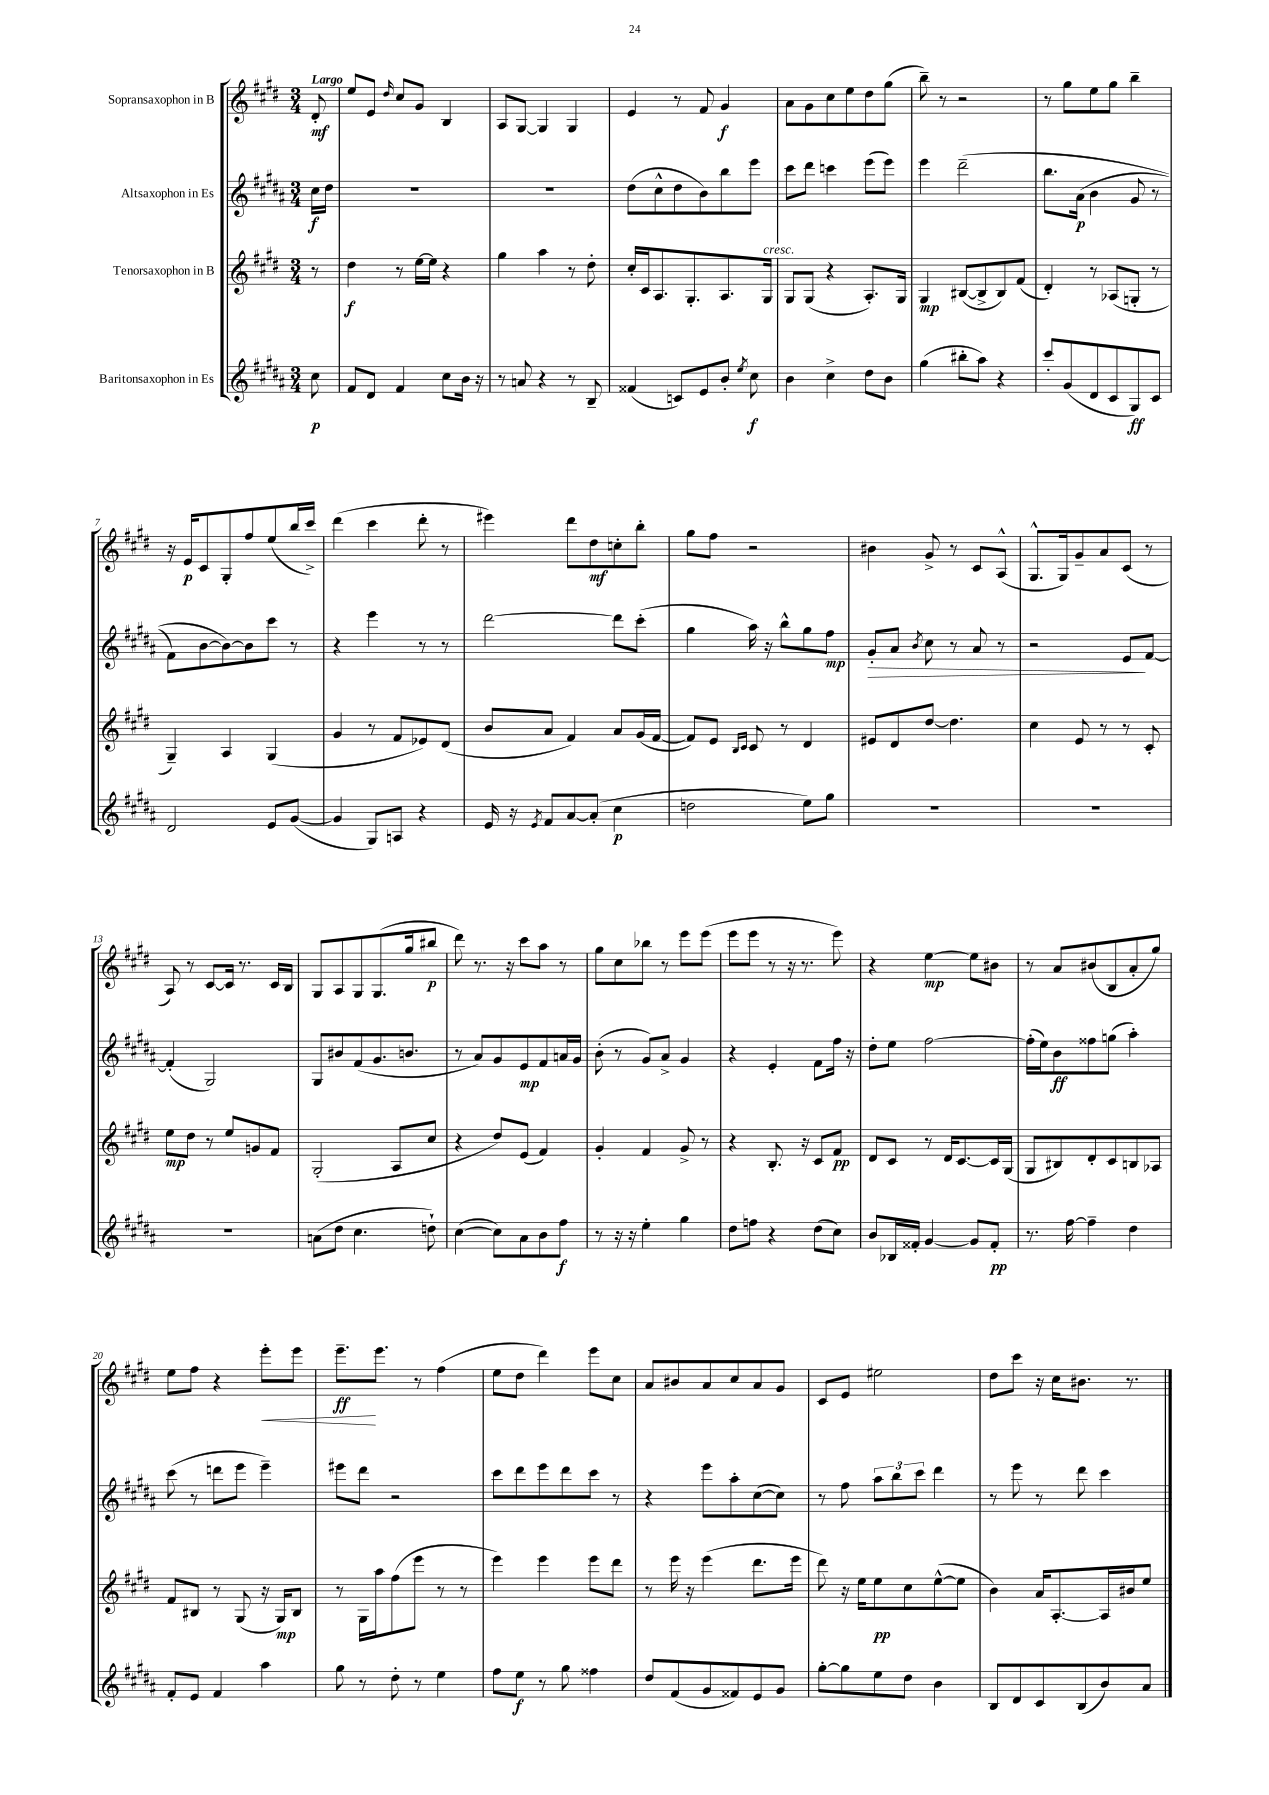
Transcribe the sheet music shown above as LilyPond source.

<<
\new StaffGroup <<
\new Staff = "s0" \with { instrumentName = "Sopransaxophon in B" } {
    \clef treble \key e \major \numericTimeSignature \time 3/4 \partial 8 \tempo "Largo"
    \autoBeamOff dis'8-.\mf |
    e''8[ e'8] \grace { dis''16 } cis''8[ gis'8] b4 |
    a8[ gis8]~ gis4 gis4 |
    e'4 r8 fis'8 gis'4\f |
    a'8[ gis'8 cis''8 e''8 dis''8 gis''8]( |
    b''8--) r8 r2 |
    r8 gis''8[ e''8 gis''8] b''4-- |
    r16 e'16[\p cis'8 gis8-. fis''8 e''8( b''16 cis'''16]->) |
    dis'''4( cis'''4 dis'''8-. r8 |
    eis'''4) dis'''8[ dis''8\mf c''8-. b''8]-. |
    gis''8[ fis''8] r2 |
    bis'4 gis'8-> r8 cis'8[ a8]-^( |
    gis8.[-^ gis16) gis'8-- a'8 cis'8]( r8 |
    a8) r8 cis'8[~ cis'16] r8. cis'16[ b16] |
    gis8[ a8 gis8 gis8.( gis''16 bis''8]\p |
    dis'''8) r8. r16 cis'''8[ a''8] r8 |
    gis''8[ cis''8 bes''8] r8 e'''8[ e'''8]( |
    e'''8[ e'''8] r8 r16 r8. e'''8) |
    r4 e''4~\mp e''8[ bis'8] |
    r8 a'8[ bis'8( b8 a'8-. gis''8]) |
    e''8[ fis''8] r4 e'''8[-.\< e'''8] |
    e'''8.[--\ff\! e'''8.] r8 fis''4( |
    e''8[ dis''8] dis'''4) e'''8[ cis''8] |
    a'8[ bis'8 a'8 cis''8 a'8 gis'8] |
    cis'8[ e'8] eis''2 |
    dis''8[ cis'''8] r16 cis''16[ bis'8.] r8. \bar "|." |
}
\new Staff = "s1" \with { instrumentName = "Altsaxophon in Es" } {
    \clef treble \key b \major \numericTimeSignature \time 3/4 \partial 8
    \autoBeamOff cis''16[\f dis''16] |
    R2. |
    R2. |
    dis''8[( cis''8-^ dis''8 b'8) b''8 e'''8] |
    cis'''8[ dis'''8] c'''4 e'''8[( e'''8]) |
    e'''4 dis'''2--\( |
    b''8.[ ais'16]\p( b'4 gis'8 r8 |
    fis'8[) b'8~ b'8~\) b'8 cis'''8] r8 |
    r4 e'''4 r8 r8 |
    dis'''2~ dis'''8[ cis'''8]-.( |
    gis''4 ais''16) r16 b''8[-^ gis''8 fis''8]\mp |
    gis'8[-.\> ais'8] \acciaccatura { b'8 } cis''8 r8 ais'8 r8 |
    r2 e'8[\! fis'8]~ |
    fis'4-.( gis2) |
    gis8[ bis'8 fis'8( gis'8. b'8.] |
    r8 ais'8[) gis'8 e'8\mp fis'8 a'16 gis'16] |
    b'8-.( r8 gis'8[) ais'8]-> gis'4 |
    r4 e'4-. fis'8[ fis''16] r16 |
    dis''8[-. e''8] fis''2~ |
    fis''16[-.( e''16) b'8\ff fisis''8 g''8]( ais''4-.) |
    cis'''8( r8 d'''8[ e'''8] e'''4--) |
    eis'''8[ dis'''8] r2 |
    cis'''8[ dis'''8 e'''8 dis'''8 cis'''8] r8 |
    r4 e'''8[ ais''8-. cis''8~( cis''8]) |
    r8 fis''8 \tuplet 3/2 { ais''8[ b''8 cis'''8] } dis'''4 |
    r8 e'''8 r8 dis'''8 cis'''4 \bar "|." |
}
\new Staff = "s2" \with { instrumentName = "Tenorsaxophon in B" } {
    \clef treble \key e \major \numericTimeSignature \time 3/4 \partial 8
    \autoBeamOff r8 |
    dis''4\f r8 e''16[~ e''16] r4 |
    gis''4 a''4 r8 dis''8-. |
    cis''16[-. cis'16 a8. gis8.-. a8. gis16]^\markup { \italic "cresc." } |
    gis8[ gis8]( r4 a8.[-.) gis16] |
    gis4\mp bis8[~( bis8-> bis8) fis'8]( |
    dis'4-.) r8 aes8[( g8]-. r8 |
    gis4--) a4 gis4( |
    gis'4 r8 fis'8[ ees'8) dis'8]( |
    b'8[ a'8] fis'4) a'8[ gis'16( fis'16]~ |
    fis'8[) e'8] \grace { b16[ cis'16] } cis'8 r8 dis'4 |
    eis'8[ dis'8 dis''8]~ dis''4. |
    cis''4 e'8 r8 r8 cis'8-. |
    e''8[\mp dis''8] r8 e''8[ g'8 fis'8] |
    gis2-.( a8[ cis''8] |
    r4 dis''8[) e'8]( fis'4) |
    gis'4-. fis'4 gis'8-> r8 |
    r4 b8.-. r16 cis'8[ fis'8]\pp |
    dis'8[ cis'8] r8 dis'16[ cis'8.~ cis'16 gis16]( |
    gis8[ bis8) dis'8-. cis'8 b8 aes8] |
    fis'8[ bis8] r8 gis8( r16 gis16[\mp) bis8] |
    r8 gis16[ a''16 fis''8( e'''8] r8 r8 |
    e'''4) e'''4 e'''8[ dis'''8] |
    r8 e'''16 r16 e'''4( dis'''8.[ e'''16] |
    dis'''8) r16 e''16[ e''8\pp cis''8 e''8~-^( e''8] |
    b'4) a'16[ a8.~-. a16 bis'16 e''8] \bar "|." |
}
\new Staff = "s3" \with { instrumentName = "Baritonsaxophon in Es" } {
    \clef treble \key b \major \numericTimeSignature \time 3/4 \partial 8
    \autoBeamOff cis''8\p |
    fis'8[ dis'8] fis'4 cis''8[ b'16] r16 |
    r8 a'8 r4 r8 b8-- |
    fisis'4( c'8[) e'8 b'8]-. \acciaccatura { e''8 } cis''8\f |
    b'4 cis''4-> dis''8[ b'8] |
    gis''4( bis''8[-. ais''8]) r4 |
    cis'''8[-. gis'8( dis'8 cis'8 gis8\ff) cis'8] |
    dis'2 e'8[ gis'8]~( |
    gis'4 gis8[) a8] r4 |
    e'16 r16 \acciaccatura { e'8 } fis'8[ ais'8~ ais'8]-.( cis''4\p |
    d''2 e''8[) gis''8] |
    R2. |
    R2. |
    R2. |
    a'8[( dis''8] cis''4. d''8-!) |
    cis''4~( cis''8[) ais'8 b'8 fis''8]\f |
    r8 r16 r16 e''4-. gis''4 |
    dis''8[ f''8] r4 dis''8[( cis''8]) |
    b'8[ bes16 fisis'16]-. gis'4~ gis'8[ fisis'8]-.\pp |
    r8. fis''16~ fis''4-- dis''4 |
    fis'8[-. e'8] fis'4 ais''4 |
    gis''8 r8 dis''8-. r8 e''4 |
    fis''8[ e''8]\f r8 gis''8 fisis''4 |
    dis''8[ fis'8( gis'8 fisis'8) e'8 gis'8] |
    gis''8[~-. gis''8 e''8 dis''8] b'4 |
    b8[ dis'8 cis'8 b8( b'8) ais'8] \bar "|." |
}
>>
>>
